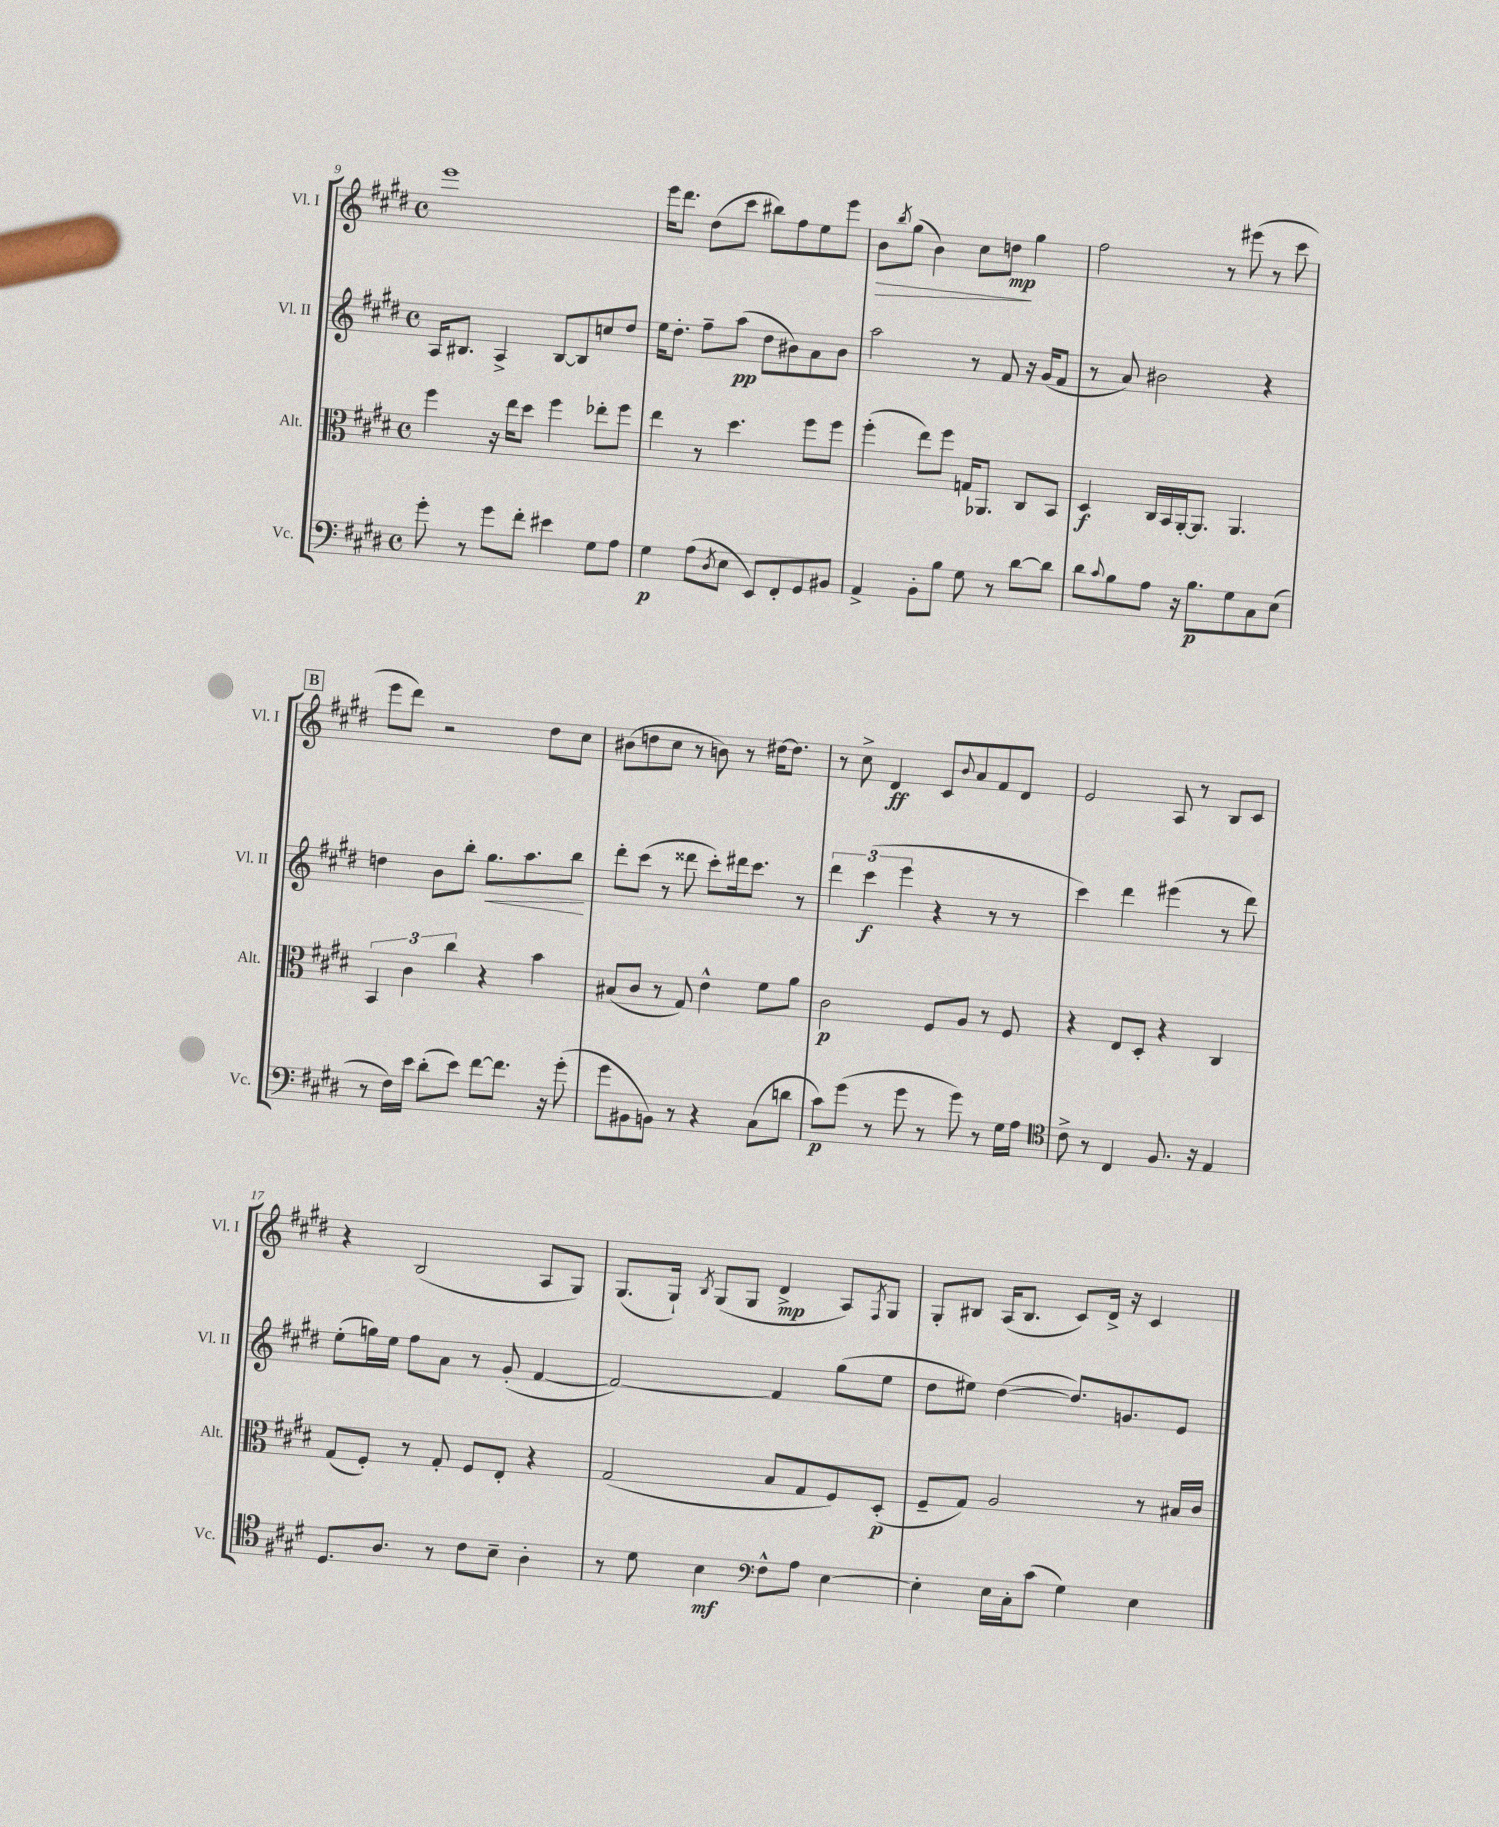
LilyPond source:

<<
\new StaffGroup <<
\new Staff = "s0" \with { instrumentName = "Vl. I" shortInstrumentName = "Vl. I" } {
    \clef treble \key e \major \defaultTimeSignature \time 4/4
    e'''1 |
    e'''16 dis'''8. dis''8( cis'''8 bis''8) fis''8 e''8 e'''8 |
    b'8\> \acciaccatura { b''8 } gis''8( b'4) cis''8 d''8\mp\! gis''4 |
    fis''2 r8 eis'''8( r8 cis'''8 |
    \mark \markup { \box "B" } e'''8 dis'''8) r2 dis''8 cis''8 |
    bis'8( d''8 cis''8 r8 b'8) r8 dis''16~ dis''8. |
    r8 cis''8-> dis'4\ff cis'8 \appoggiatura { b'8 } a'8 fis'8 dis'8 |
    e'2 a8 r8 b8 cis'8 |
    r4 b2( a8 gis8) |
    gis8.( gis16-!) \acciaccatura { b8 } gis8( gis8 dis'4->\mp a8) \acciaccatura { fis8 } gis8 |
    gis8-. bis8 a16( bis8. cis'8) dis'16-> r16 cis'4 \bar "|." |
}
\new Staff = "s1" \with { instrumentName = "Vl. II" shortInstrumentName = "Vl. II" } {
    \clef treble \key e \major \defaultTimeSignature \time 4/4
    a16 bis8. a4-> bis8~ bis8 c''8 dis''8 |
    e''16 dis''8.-. fis''8-- a''8\pp( dis''8 bis'8) a'8 bis'8 |
    a''2 r8 fis'8 r16 gis'16( fis'8 |
    r8 a'8) bis'2 r4 |
    \mark \markup { \box "B" } d''4 b'8 b''8-. gis''8.\< a''8. b''8\! |
    dis'''8-. cis'''8( r8 disis'''8 cis'''8-.) dis'''16 cis'''8. r8 |
    \tuplet 3/2 { dis'''4 cis'''4\f( e'''4 } r4 r8 r8 |
    cis'''4) dis'''4 eis'''4( r8 dis'''8) |
    e''8-.( g''16) e''16 fis''8 a'8 r8 gis'8-.( fis'4~ |
    fis'2~) fis'4 gis''8( e''8 |
    dis''8 eis''8) dis''4~( dis''8.) g'8. e'8 \bar "|." |
}
\new Staff = "s2" \with { instrumentName = "Alt." shortInstrumentName = "Alt." } {
    \clef alto \key e \major \defaultTimeSignature \time 4/4
    fis''4 r16 e''16 dis''8 fis''4 ees''8-. fis''8 |
    e''4 r8 dis''4. fis''8 fis''8 |
    fis''4-.( e''8) fis''8 g16 aes,8. cis8 b,8 |
    dis4\f cis16 b,16 a,16~-. a,8. a,4. |
    \mark \markup { \box "B" } \tuplet 3/2 { b,4 cis'4 cis''4 } r4 b'4 |
    bis8( cis'8 r8 gis8) e'4-^ fis'8 a'8 |
    cis'2\p fis8 a8 r8 fis8 |
    r4 e8 dis8-. r4 cis4 |
    gis8( fis8-.) r8 gis8-. fis8 e8-. r4 |
    gis2( b8 gis8 fis8) dis8-.\p( |
    fis8-- gis8) a2 r8 bis16 cis'16 \bar "|." |
}
\new Staff = "s3" \with { instrumentName = "Vc." shortInstrumentName = "Vc." } {
    \clef bass \key e \major \defaultTimeSignature \time 4/4
    gis'8-. r8 gis'8 fis'8-. eis'4 gis8 a8 |
    gis4\p a8( \acciaccatura { dis8 } e8 e,8) fis,8-. gis,8 bis,8 |
    a,4-> b,8-. b8 gis8 r8 dis'8~ dis'8 |
    dis'8 \appoggiatura { cis'8 } b8 a8 r16 b8.\p gis8 cis8 e8( |
    \mark \markup { \box "B" } r8 fis16) e'16 dis'8-.( e'8) fis'8~ fis'8. r16 gis'8-.( |
    gis'8 bis,8 b,8) r8 r4 cis8( d'8 |
    cis'8\p) gis'8( r8 gis'8 r8 gis'8) r8 gis16 a16 |
    \clef tenor cis'8-> r8 cis4 fis8. r16 e4 |
    dis8. a8. r8 cis'8 b8-- a4-. |
    r8 dis'8 b4\mf \clef bass fis8-^ a8 e4~ |
    e4-. e16 cis16-. cis'8( gis4) e4 \bar "|." |
}
>>
>>
\layout { \context { \Score currentBarNumber = #9 } }
